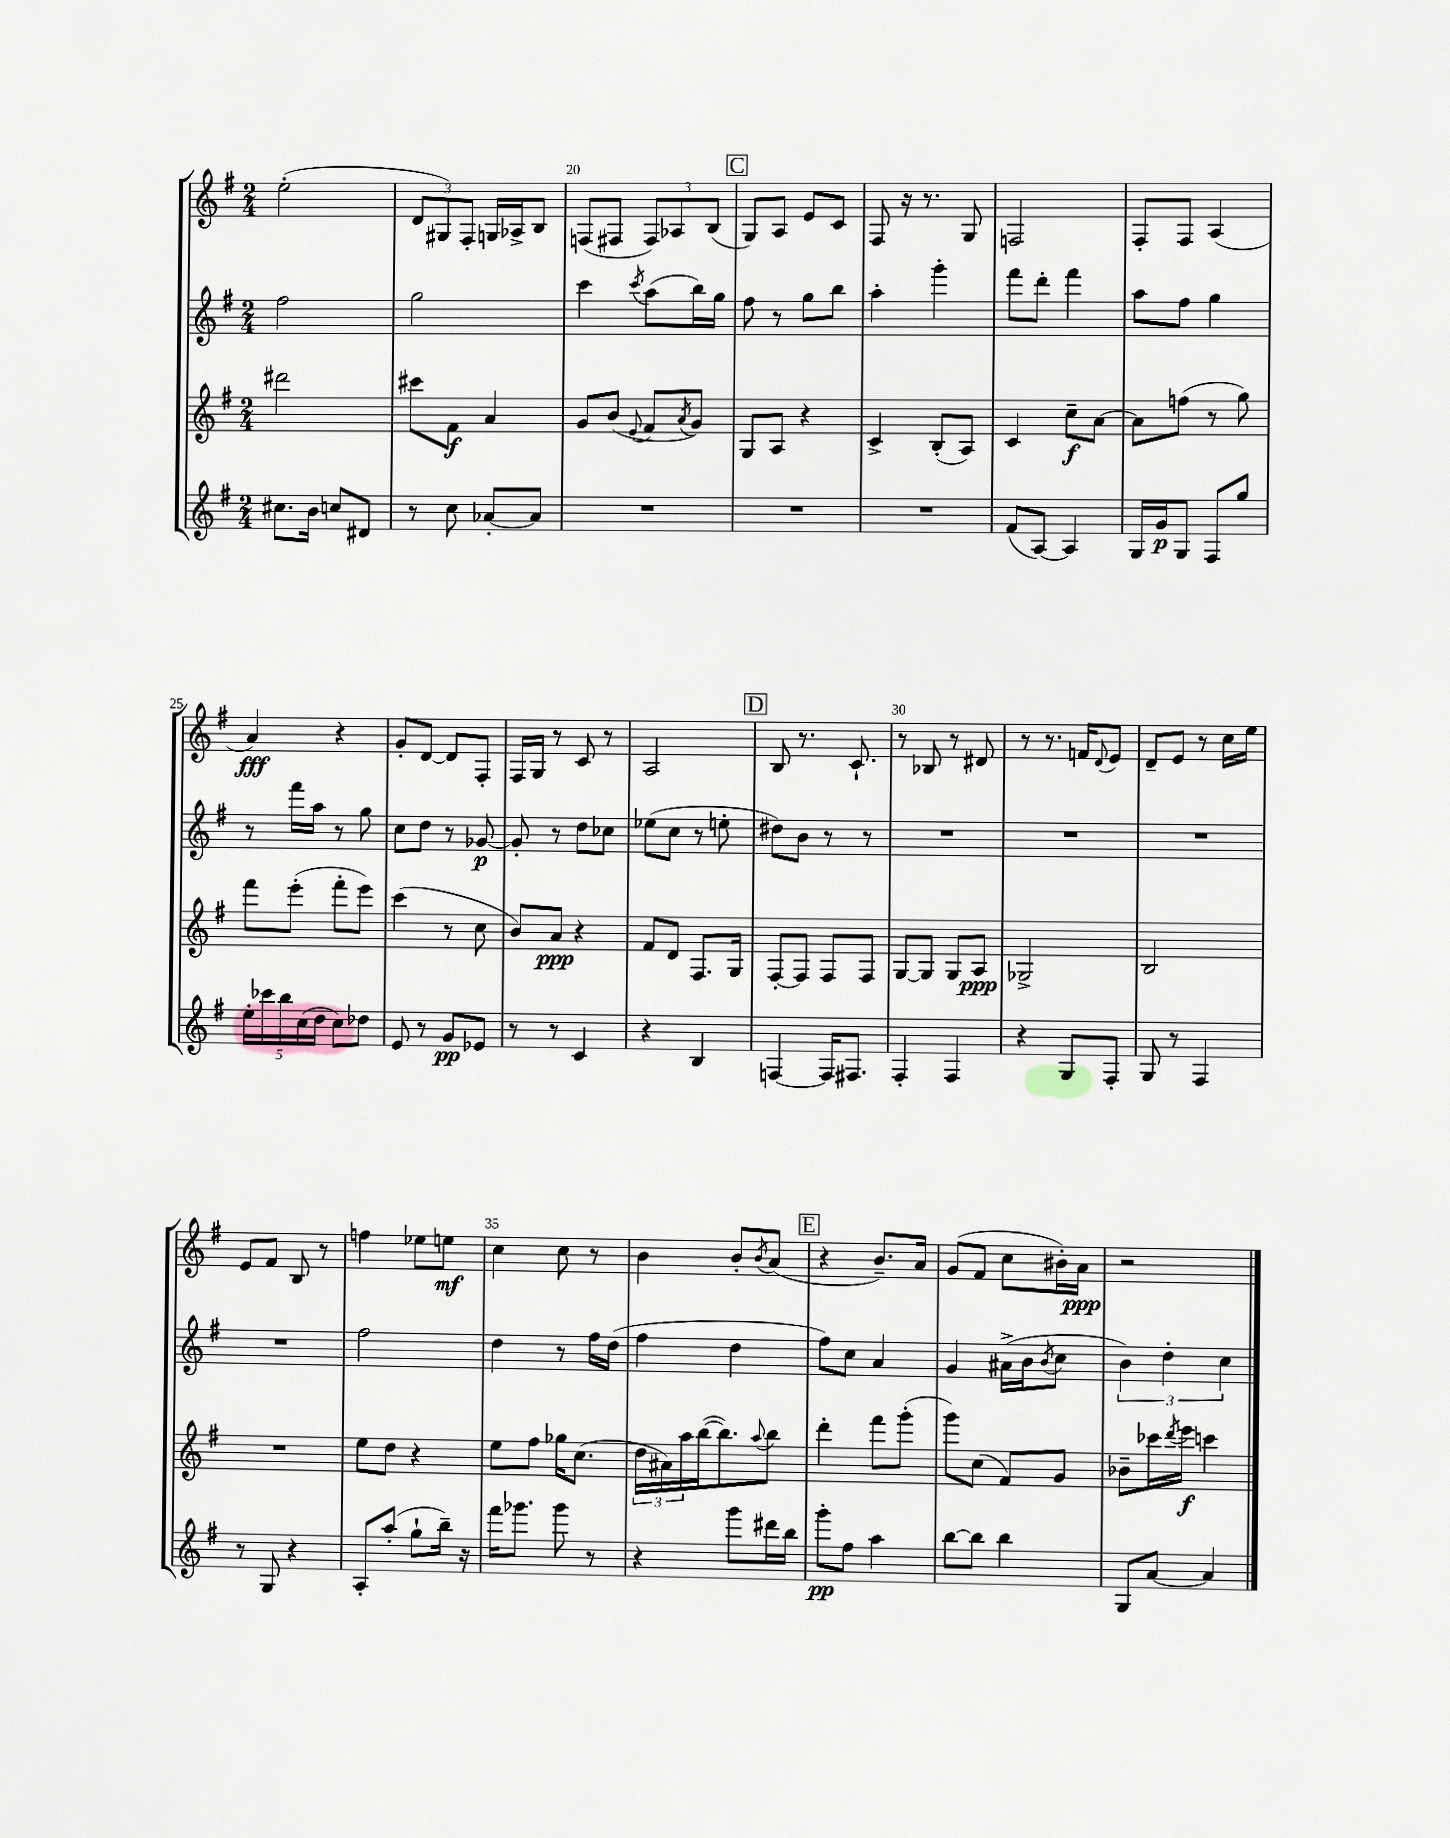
<<
\new StaffGroup <<
\new Staff = "s0" {
    \clef treble \key g \major \numericTimeSignature \time 2/4
    e''2-.( |
    \tuplet 3/2 { d'8 gis8) fis8-. } g16 aes16-> b8 |
    f8( fis8 \tuplet 3/2 { fis8) aes8 b8( } |
    \mark \markup { \box "C" } g8) a8 e'8 c'8 |
    fis8 r16 r8. g8 |
    f2 |
    fis8-. fis8 a4( |
    a'4\fff) r4 |
    g'8-. d'8~ d'8 fis8-. |
    fis16 g16 r8 c'8 r8 |
    a2 |
    \mark \markup { \box "D" } b8 r8. c'8.-! |
    r8 bes8 r8 dis'8 |
    r8 r8. f'16 \appoggiatura { d'8 } e'8 |
    d'8-- e'8 r8 c''16 e''16 |
    e'8 fis'8 b8 r8 |
    f''4 ees''8 e''8\mf |
    c''4 c''8 r8 |
    b'4 b'8-. \acciaccatura { b'8 } a'8( |
    \mark \markup { \box "E" } r4 b'8.--) a'16 |
    g'8( fis'8 c''8 bis'16-.) a'16\ppp |
    r2 \bar "|." |
}
\new Staff = "s1" {
    \clef treble \key g \major \numericTimeSignature \time 2/4
    fis''2 |
    g''2 |
    c'''4 \acciaccatura { c'''8 } a''8( b''16) g''16 |
    \mark \markup { \box "C" } fis''8 r8 g''8 b''8 |
    a''4-. g'''4-. |
    fis'''8 d'''8-. fis'''4 |
    a''8 fis''8 g''4 |
    r8 fis'''16 a''16 r8 g''8 |
    c''8 d''8 r8 ges'8~\p |
    ges'8-. r8 d''8 ces''8 |
    ees''8( c''8 r8 e''8-. |
    \mark \markup { \box "D" } dis''8) b'8 r8 r8 |
    R2 |
    R2 |
    R2 |
    R2 |
    fis''2 |
    d''4 r8 fis''16 d''16( |
    fis''4 d''4 |
    \mark \markup { \box "E" } fis''8) c''8 a'4 |
    g'4 ais'16->( b'16 \acciaccatura { b'8 } c''8 |
    \tuplet 3/2 { b'4) d''4-. c''4 } \bar "|." |
}
\new Staff = "s2" {
    \clef treble \key g \major \numericTimeSignature \time 2/4
    dis'''2 |
    cis'''8 fis'8\f a'4 |
    g'8 b'8( \appoggiatura { e'8 } fis'8 \acciaccatura { a'8 } g'8) |
    \mark \markup { \box "C" } g8 a8 r4 |
    c'4-> b8-.( a8) |
    c'4 c''8--\f a'8~ |
    a'8 f''8( r8 g''8) |
    fis'''8 e'''8-.( fis'''8-. e'''8) |
    c'''4( r8 c''8 |
    b'8) a'8\ppp r4 |
    fis'8 d'8 fis8. g16 |
    \mark \markup { \box "D" } fis8~-. fis8 fis8 fis8 |
    g8~ g8 g8 a8\ppp |
    ges2-> |
    b2 |
    R2 |
    e''8 d''8 r4 |
    e''8 fis''8 ges''16 c''8.( |
    \tuplet 3/2 { d''16 ais'16) a''16 } b''16~( b''8.) \appoggiatura { a''8 } b''8 |
    \mark \markup { \box "E" } d'''4-. fis'''8 g'''8-.( |
    g'''8) c''8( fis'8) g'8 |
    bes'8-- ces'''16 \acciaccatura { d'''8 } e'''16\f c'''4 \bar "|." |
}
\new Staff = "s3" {
    \clef treble \key g \major \numericTimeSignature \time 2/4
    cis''8. b'16 c''8 dis'8 |
    r8 c''8 aes'8~-. aes'8 |
    R2 |
    \mark \markup { \box "C" } R2 |
    R2 |
    fis'8( a8~) a4 |
    g16 g'16\p g8 fis8 g''8 |
    \tuplet 5/4 { e''16-. ces'''16 b''16 c''16( d''16 } c''8) des''8 |
    e'8 r8 g'8\pp ees'8 |
    r8 r8 c'4 |
    r4 b4 |
    \mark \markup { \box "D" } f4~ f16 fis8. |
    fis4-. fis4 |
    r4 g8 fis8-. |
    g8 r8 fis4 |
    r8 g8 r4 |
    a8-. a''8-.( g''8-! b''16--) r16 |
    fis'''16 ges'''8. ges'''8 r8 |
    r4 g'''8 dis'''16 b''16 |
    \mark \markup { \box "E" } g'''8-.\pp fis''8 a''4 |
    b''8~ b''8 b''4 |
    g8 a'8~ a'4 \bar "|." |
}
>>
>>
\layout { \context { \Score currentBarNumber = #18 \override BarNumber.break-visibility = ##(#f #t #t) barNumberVisibility = #(every-nth-bar-number-visible 5) } }
